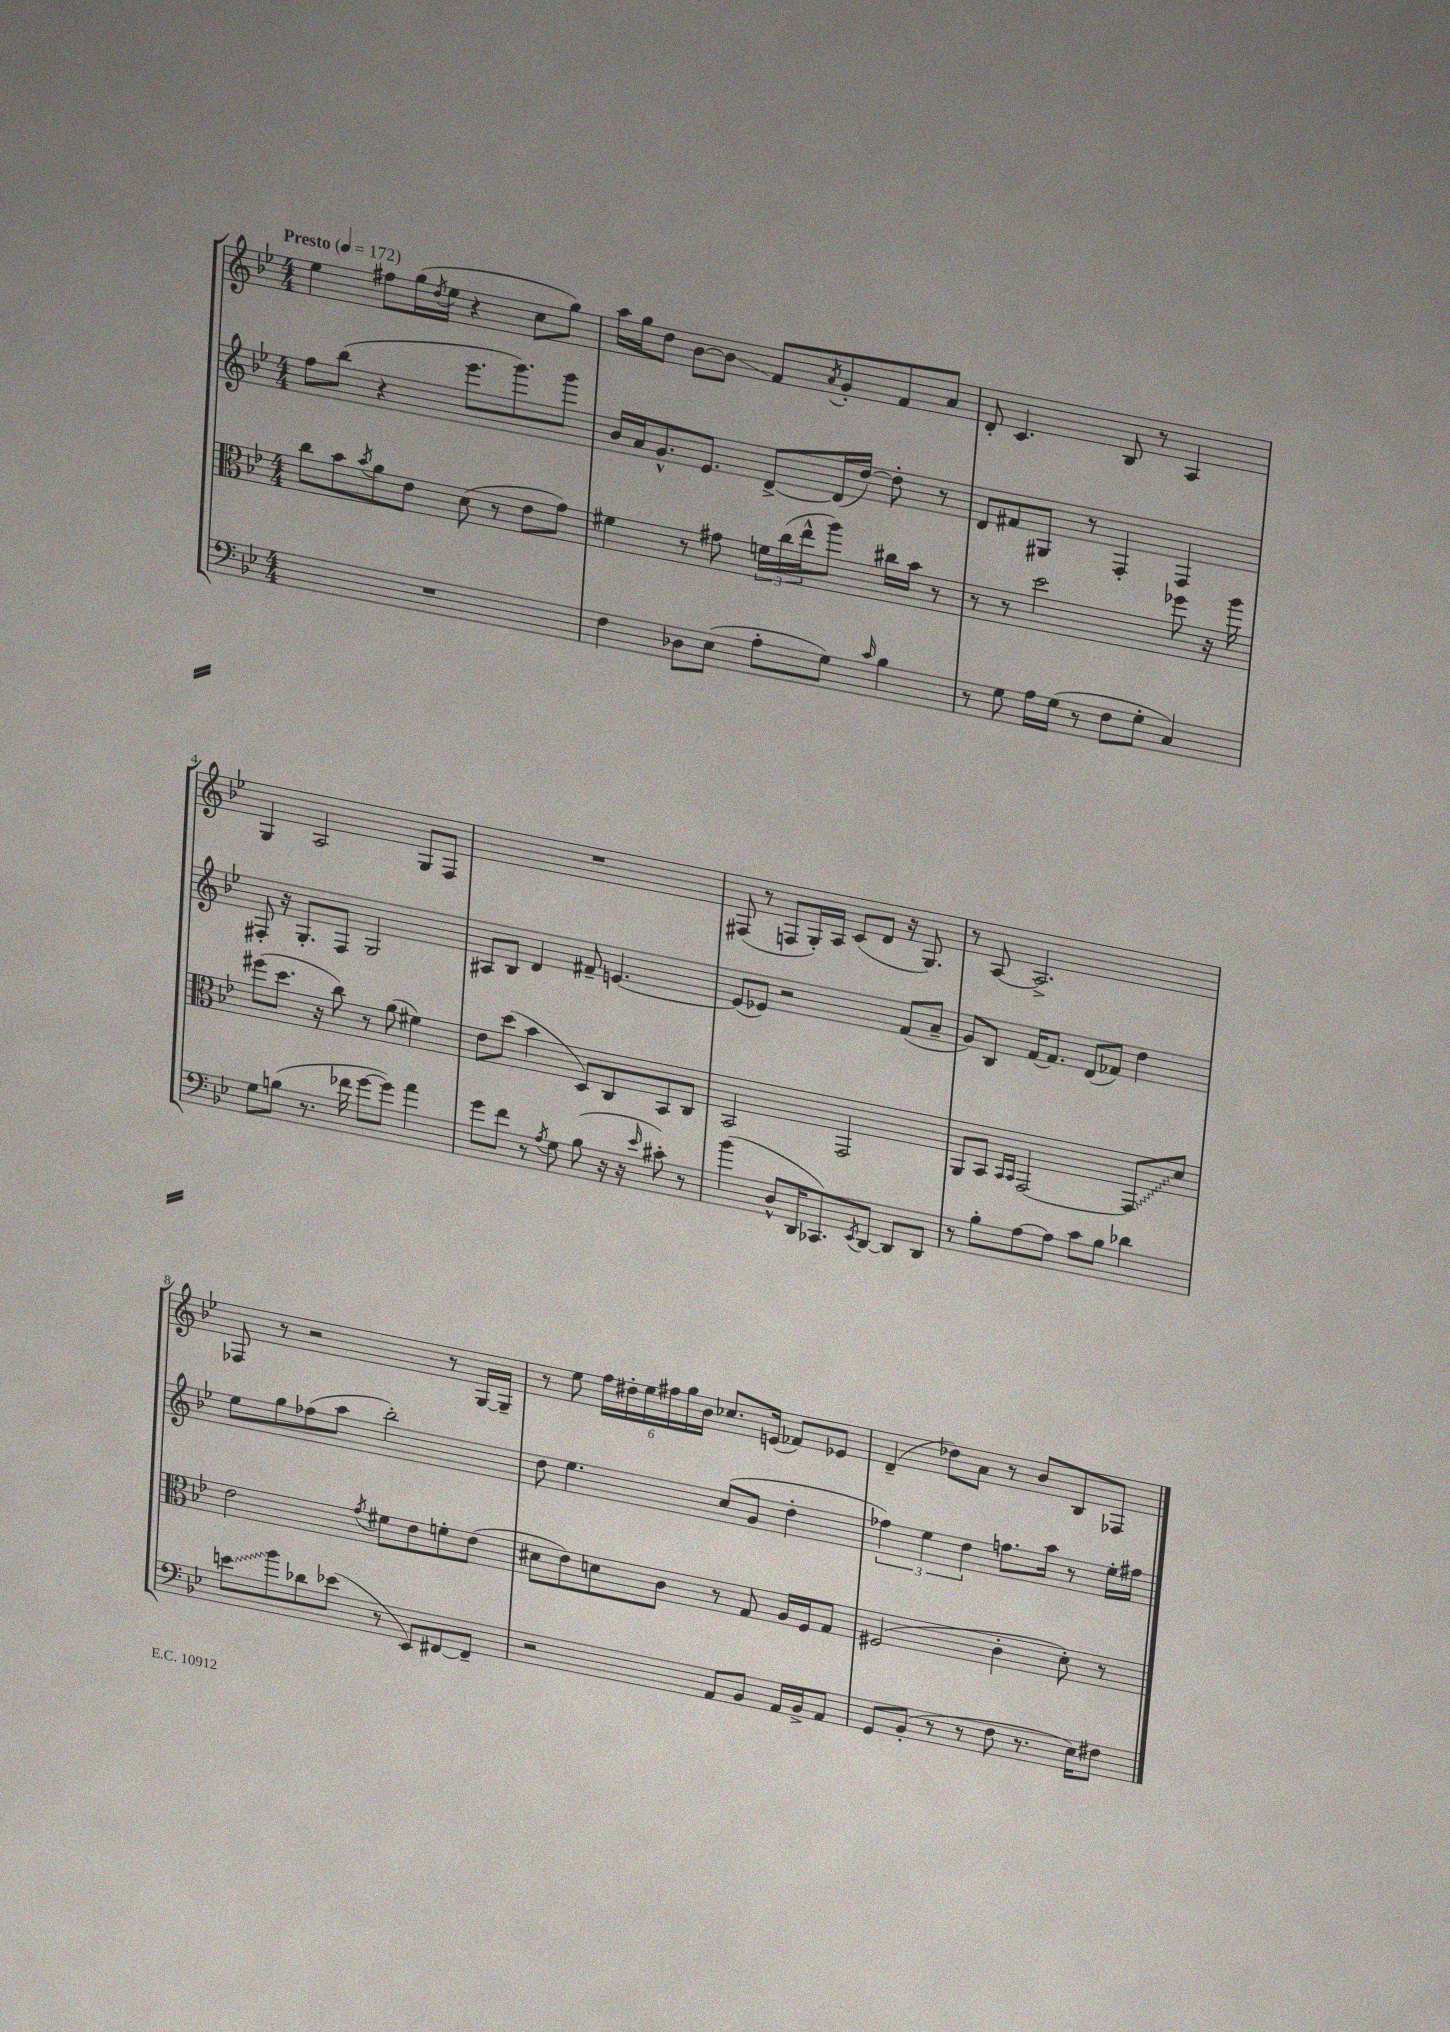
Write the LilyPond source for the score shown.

<<
\new StaffGroup <<
\new Staff = "s0" {
    \clef treble \key bes \major \numericTimeSignature \time 4/4 \tempo "Presto" 4 = 172
    ees''4 fis''8 g''16( \acciaccatura { d''8 } ees''16 r4 c''8 g''8) |
    a''16 g''16 d''8 bes'8~ bes'8\glissando f'8 \acciaccatura { a'8 } g'8-. f'8 a'8 |
    d'8-. c'4. bes8 r8 a4 |
    g4 a2 g8 f8 |
    R1 |
    fis8( r8 f8 g16-.) a16 c'8( d'8 r16 g8.) |
    r8 a8~ a2.-> |
    fes8 r8 r2 r8 g16~ g16-- |
    r8 ees''8 \tuplet 6/4 { f''16 dis''16-. ees''16 fis''16 g''16 bes'16 } ces''8. e'16( fes'8) ees'8 |
    d'4--( des''8) a'8 r8 bes'8 bes8 fes8 \bar "|." |
}
\new Staff = "s1" {
    \clef treble \key bes \major \numericTimeSignature \time 4/4
    f''8 bes''8( r4 ees'''8. g'''8.) g'''8 |
    bes'16 a'16 g'8.-^ ees'8. d'8~-> d'16( d''16~) d''8-. r8 |
    d'8 fis'8 gis8 r8 f4-. f4 |
    fis8-. r16 g8.-. fis8 g2 |
    ais8 bes8 d'4 fis'8-- e'4.~ |
    e'8( ees'8) r2 f'8( a'8-- |
    g'8) bes8 f'16~ f'8. d'8( fes'8) d''4 |
    ees''8 g''8 fes''8( a''8 bes''2-.) |
    d''8 ees''4. c''8( g'8 d''4-. |
    \tuplet 3/2 { fes''4) ees''4 d''4 } f''8. a''16 r8 ees''16-. fis''16 \bar "|." |
}
\new Staff = "s2" {
    \clef alto \key bes \major \numericTimeSignature \time 4/4
    c''8 bes'8 \acciaccatura { bes'8 } a'8 ees'8 d'8( r8 ees'8 g'8) |
    fis'4 r8 gis'8 \tuplet 3/2 { f'16 c''16( ees''16-^ } a''8) cis''16 bes'16 r8 |
    r8 r8 d''2 fes''8 r16 a''16 |
    fis''8( d''8. r16 c''8) r8 a'8( fis'4) |
    ees'8 d''8( bes'4 d8) c8 bes,8 c8 |
    bes,2 g,2 |
    a,8 bes,8 \grace { bes,16 bes,16 } g,2~ \once \override Glissando.style = #'zigzag g,8\glissando d'8 |
    ees'2 \acciaccatura { g'8 } fis'8 ees'8 f'8-. ees'8( |
    dis'8 ees'8) d'8 c'8 r8 g8 a16 f16 g8 |
    fis2( c'4-. d'8-.) r8 \bar "|." |
}
\new Staff = "s3" {
    \clef bass \key bes \major \numericTimeSignature \time 4/4
    R1 |
    f4 des8 ees8( a8-. g8) \grace { c'16 } bes4 |
    r8 g8 a16 g16( r8 f8 g8-. c4) |
    g8 b8( r8. fes'16 g'8~ g'8) a'4 |
    g'8 f'8 r8 \acciaccatura { a8 } g8 bes8( r16 r16 \grace { ees'16 } cis'8-.) r8 |
    bes'4( d8-^ d,16 ces,8.) \acciaccatura { ees,8 } d,8~ d,8 d,8 |
    r8 bes8-. a8~ a8 c'8 bes8 des'4 |
    \once \override Glissando.style = #'zigzag e'8\glissando bes'8 des'8 ees'8( r8 ees,8) fis,8~ fis,8-- |
    r2 a,8 bes,8 a,16 bes,16-> a,8 |
    g,8 bes,8-.( r8 r8 f8 r8. ees16) fis8 \bar "|." |
}
>>
>>
